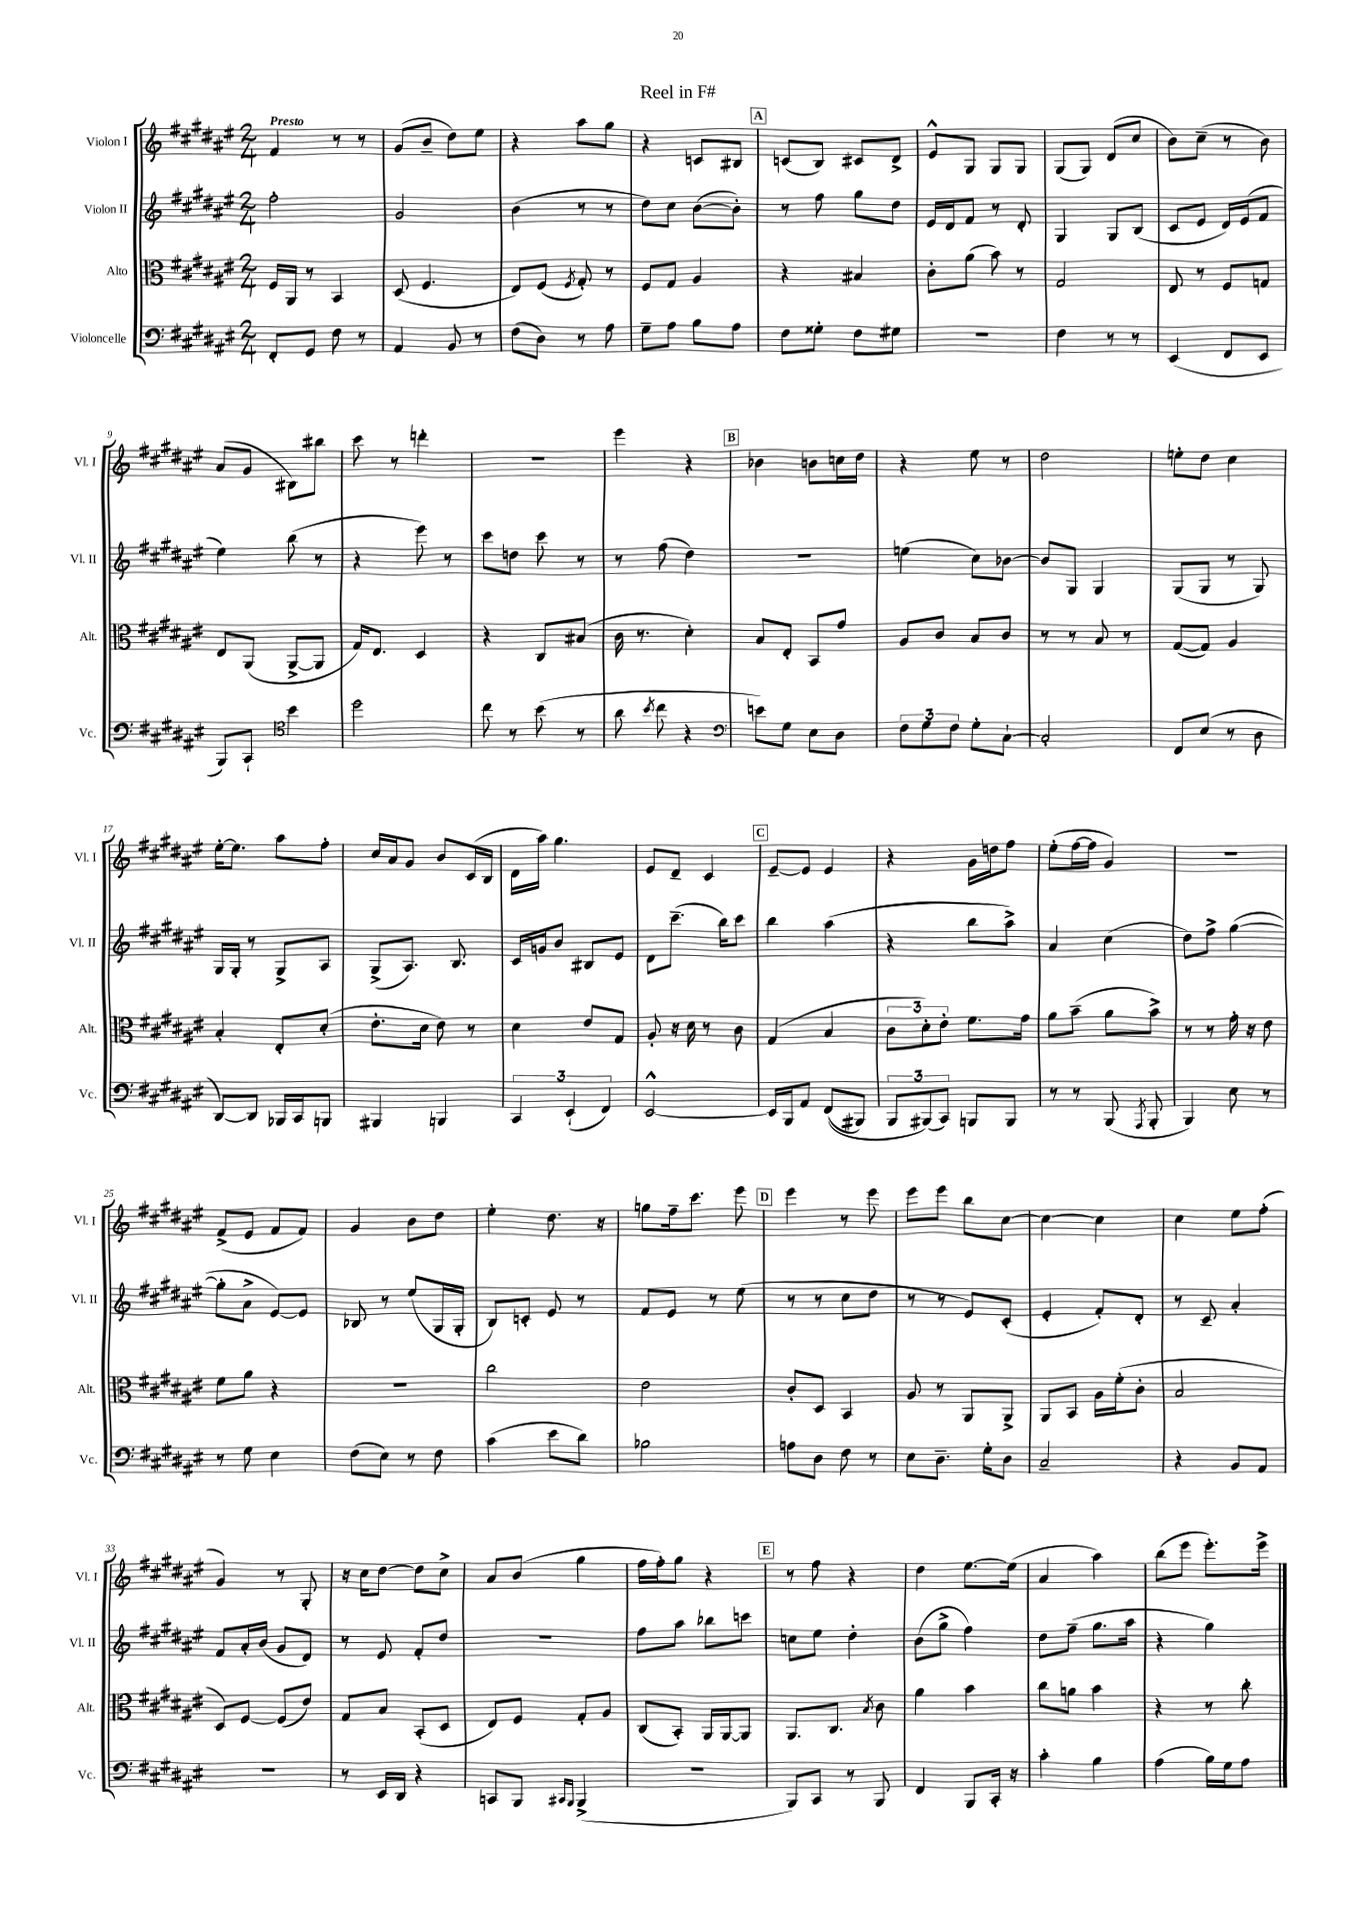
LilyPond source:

\header { title = "Reel in F#" }
<<
\new StaffGroup <<
\new Staff = "s0" \with { instrumentName = "Violon I" shortInstrumentName = "Vl. I" } {
    \clef treble \key fis \major \numericTimeSignature \time 2/4 \tempo "Presto"
    \autoBeamOff fis'4 r8 r8 |
    gis'8[( b'8]-- dis''8[) eis''8] |
    r4 ais''8[ gis''8] |
    r4 c'8[ bis8] |
    \mark \markup { \box "A" } c'8[( b8]) cis'8[ dis'8]-> |
    eis'8[-^ gis8] gis8[ gis8] |
    gis8[( gis8]) dis'8[( cis''8] |
    b'8[) cis''8]--( r8 b'8) |
    ais'8[( gis'8] bis8[) bis''8] |
    cis'''8 r8 d'''4-. |
    r2 |
    eis'''4 r4 |
    \mark \markup { \box "B" } bes'4 b'8[ c''16 dis''16] |
    r4 eis''8 r8 |
    dis''2 |
    e''8[-. dis''8] cis''4 |
    eis''16[~-. eis''8.] ais''8[ fis''8]-. |
    cis''16[ ais'16 gis'8] b'8[ cis'16( b16] |
    dis'16[ ais''16]) gis''4. |
    eis'8[ dis'8]-- cis'4 |
    \mark \markup { \box "C" } eis'8[~-- eis'8] eis'4 |
    r4 gis'16[ d''16 fis''8] |
    eis''8[-.( fis''16~ fis''16] gis'4) |
    R2 |
    fis'8[->( eis'8] fis'8[ fis'8]) |
    gis'4 b'8[ dis''8] |
    eis''4-. dis''8. r16 |
    g''8[ fis''16-- cis'''8.] eis'''8 |
    \mark \markup { \box "D" } eis'''4 r8 eis'''8 |
    eis'''8[ eis'''8] b''8[ cis''8]~ |
    cis''4~ cis''4 |
    cis''4 eis''8[ fis''8]-.( |
    gis'4) r8 gis8-. |
    r16 cis''16[ dis''8]~ dis''8[ cis''8]-> |
    ais'8[ b'8]( gis''4 |
    fis''16[ fis''16-.) gis''8] r4 |
    \mark \markup { \box "E" } r8 fis''8 r4 |
    dis''4 eis''8.[~ eis''16]( |
    ais'4 ais''4) |
    b''8[( eis'''8] eis'''8.[-.) eis'''16]-> \bar "|." |
}
\new Staff = "s1" \with { instrumentName = "Violon II" shortInstrumentName = "Vl. II" } {
    \clef treble \key fis \major \numericTimeSignature \time 2/4
    \autoBeamOff fis''2-. |
    gis'2 |
    b'4( r8 r8 |
    dis''8[) cis''8] b'8[~( b'8]-.) |
    \mark \markup { \box "A" } r8 fis''8 gis''8[ dis''8] |
    eis'16[ dis'16 fis'8] r8 dis'8-. |
    gis4 gis8[ b8]( |
    cis'8[ eis'8] dis'16[) eis'16( fis'8] |
    eis''4) b''8( r8 |
    r4 eis'''8) r8 |
    cis'''8[ d''8] cis'''8 r8 |
    r8 fis''8( dis''4) |
    \mark \markup { \box "B" } R2 |
    e''4( cis''8[) bes'8]~ |
    bes'8[ gis8] gis4 |
    gis8[( gis8] r8 gis8) |
    gis16[ gis16]-. r8 gis8[-> ais8] |
    gis8[->( ais8.]) b8. |
    cis'16[ g'16 b'8] bis8[ eis'8] |
    dis'8[ cis'''8.]--( b''16[) cis'''8] |
    \mark \markup { \box "C" } b''4 ais''4( |
    r4 b''8[ ais''8]->) |
    ais'4 cis''4( |
    dis''8[) fis''8]-> gis''4~( |
    gis''8[-. ais'8]-> eis'8[~) eis'8] |
    bes8 r8 eis''8[( gis16 gis16]-. |
    b8[) c'8]-. eis'8 r8 |
    fis'8[ eis'8] r8 eis''8( |
    \mark \markup { \box "D" } r8 r8 cis''8[ dis''8] |
    r8 r8 eis'8[) cis'8]-.( |
    eis'4-. fis'8[-.) dis'8]-. |
    r8 cis'8-- ais'4-. |
    fis'8[ ais'16-. b'16]( gis'8[ dis'8]) |
    r8 eis'8 fis'8[-. dis''8] |
    R2 |
    fis''8[ ais''8] bes''8[ c'''8] |
    \mark \markup { \box "E" } c''8[ eis''8] dis''4-. |
    b'8[( gis''8]-> fis''4) |
    dis''8[ fis''8]--( gis''8.[ ais''16] |
    r4 gis''4) \bar "|." |
}
\new Staff = "s2" \with { instrumentName = "Alto" shortInstrumentName = "Alt." } {
    \clef alto \key fis \major \numericTimeSignature \time 2/4
    \autoBeamOff fis16[ ais,16] r8 b,4 |
    dis8( fis4. |
    eis8[) fis8]( \acciaccatura { fis8 } gis8-.) r8 |
    fis8[ gis8] ais4 |
    \mark \markup { \box "A" } r4 bis4 |
    cis'8[-. ais'8]( b'8) r8 |
    gis2 |
    eis8 r8 fis8[ g8] |
    eis8[ ais,8]( ais,8[~-> ais,8] |
    gis16[) eis8.] dis4 |
    r4 cis8[ bis8]( |
    cis'16 r8. dis'4-.) |
    \mark \markup { \box "B" } b8[ eis8]-. b,8[ gis'8] |
    ais8[ cis'8] b8[ cis'8] |
    r8 r8 b8 r8 |
    gis8[~( gis8]) ais4 |
    b4-. eis8[-. dis'8]-.( |
    eis'8.[-. dis'16] eis'8) r8 |
    dis'4 eis'8[ gis8] |
    ais8-. r16 dis'16 r8 cis'8 |
    \mark \markup { \box "C" } gis4( b4 |
    \tuplet 3/2 { cis'8[ dis'8-.) eis'8]-. } fis'8.[ gis'16] |
    ais'8[ b'8]--( ais'8[ b'8]->) |
    r8 r8 gis'16-. r16 eis'8 |
    fis'8[ ais'8] r4 |
    R2 |
    cis''2 |
    eis'2 |
    \mark \markup { \box "D" } cis'8[-. dis8] b,4 |
    ais8 r8 ais,8[ ais,8]-> |
    ais,8[ b,8] ais16[ fis'16-.( cis'8]-. |
    b2 |
    dis8[) fis8]~ fis8[( eis'8]) |
    gis8[ b8] b,8[-.( dis8] |
    eis8[) fis8] gis8[-. ais8] |
    cis8[( b,8]-.) ais,16[ ais,16~ ais,8] |
    \mark \markup { \box "E" } ais,8.[ cis8.] \acciaccatura { b8 } cis'8 |
    ais'4 b'4 |
    cis''8[ a'8] b'4 |
    r4 r8 cis''8-. \bar "|." |
}
\new Staff = "s3" \with { instrumentName = "Violoncelle" shortInstrumentName = "Vc." } {
    \clef bass \key fis \major \numericTimeSignature \time 2/4
    \autoBeamOff fis,8[-. gis,8] fis8 r8 |
    ais,4 b,8 r8 |
    fis8[( dis8]) r8 ais8 |
    gis8[-- ais8] b8[ ais8] |
    \mark \markup { \box "A" } fis8[ gisis8]-. fis8[ gis8] |
    R2 |
    fis4 r8 r8 |
    eis,4( fis,8[ eis,8] |
    b,,8[) cis,8]-! \clef tenor b'4 |
    dis''2 |
    cis''8 r8 b'8( r8 |
    ais'8 \acciaccatura { b'8 } cis''8 r4 |
    \mark \markup { \box "B" } \clef bass e'8[) gis8] eis8[ dis8] |
    \tuplet 3/2 { fis8[ gis8 fis8] } gis8[-. cis8]~-! |
    cis2-. |
    fis,8[ eis8]( r8 dis8 |
    dis,8[~) dis,8] bes,,16[ cis,16 b,,8] |
    bis,,4 b,,4 |
    \tuplet 3/2 { cis,4 eis,4-!( fis,4) } |
    eis,2~-^ |
    \mark \markup { \box "C" } eis,16[ b,,16 ais,8] fis,8[(\( bis,,8]) |
    \tuplet 3/2 { b,,8[ bis,,8(\) cis,8]) } b,,8[ b,,8] |
    r8 r8 b,,8( \acciaccatura { ais,,8 } b,,8-. |
    b,,4) eis8 r8 |
    r8 gis8 eis4 |
    fis8[( eis8]) r8 fis8 |
    cis'4( eis'8[ dis'8]) |
    bes2 |
    \mark \markup { \box "D" } a8[ dis8] fis8 r8 |
    eis8[ dis8.]-- gis16[-. dis8] |
    cis2-- |
    r4 b,8[ ais,8] |
    R2 |
    r8 eis,16[ dis,16] r4 |
    c,8[ b,,8] \grace { cis,16[ b,,16] } b,,4->( |
    r2 |
    \mark \markup { \box "E" } b,,8[) cis,8] r8 b,,8 |
    fis,4 b,,8[ cis,16]-. r16 |
    cis'4-. b4 |
    ais4( b16[) gis16 ais8] \bar "|." |
}
>>
>>
